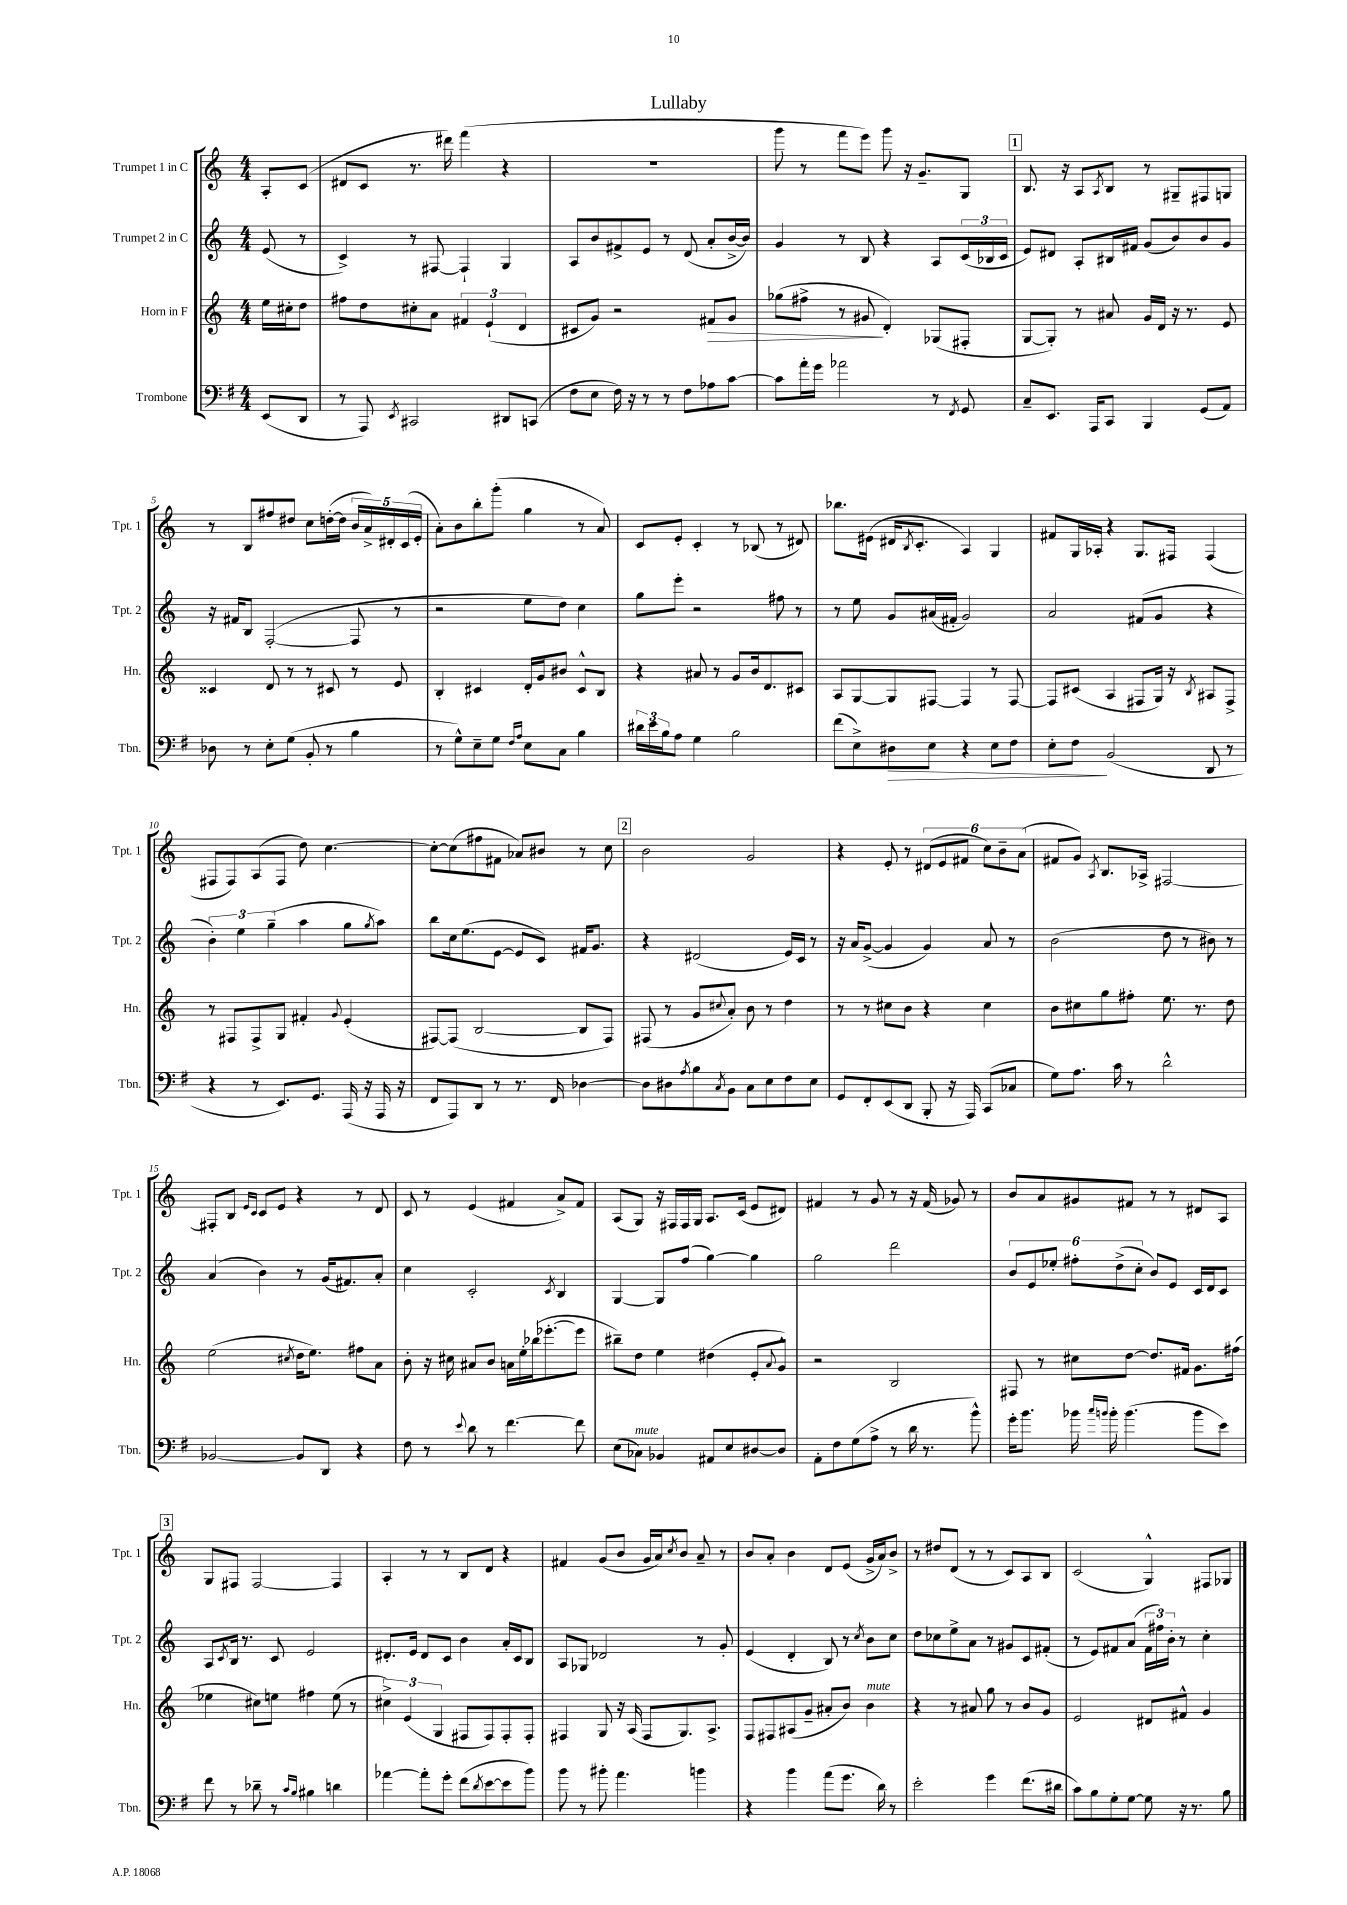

**kern	**kern	**kern	**kern
*staff4	*staff3	*staff2	*staff1
*clefF4	*clefG2	*clefG2	*clefG2
*k[f#]	*k[]	*k[]	*k[]
*M4/4	*M4/4	*M4/4	*M4/4
(8EE/L	16ee\LL	(8e/	8A'/L
.	16cc#'\J	.	.
8DD/J	8dd\J	8r	(8c/J
=	=	=	=
8r	8ff#\L	4c^/)	8d#/L
8AAA/)	8dd\	.	8c/J
8qEE/	.	.	.
2CC#/	8cc#'\	8r	8.r
.	8a\J	[8F#/	.
.	.	.	16ddd#\)
.	6f#/	4F#`/]	(4fff\
.	(6e`/	.	.
8DD#/L	.	4G/	4r
.	6d/	.	.
(8CC/J	.	.	.
=	=	=	=
8F#\L	8c#/L	8A/L	1r
8E\J	8g/J)	8b/	.
16F#\)	2r	8f#^/	.
16r	.	.	.
8r	.	8e/J	.
8r	.	8r	.
8F#\L	.	(8d/	.
8A-\	8f#/L	8a'/L	.
[8c\J	8g/J	[16b^/L	.
.	.	16b/]JJ)	.
=	=	=	=
8c\]L	(8gg-\L	4g/	8ggg\
16a'\L	8ff#^\J	.	8r
16g\JJ	.	.	.
2a-\	8r	8r	8fff\L
.	8g#/	8B/	8eee\J)
.	4d'/)	4r	8ggg\
.	.	.	16r
.	.	.	8.g~/L
8r	(8G-/L	8A/L	.
8qFF#/	.	.	.
8GG/	8F#'/J	(24c/L	8G/J
.	.	24B-/	.
.	.	24c/JJ	.
=	=	=	=
8C~/L	[8G/L	8e/L)	8.B/
8.EE/J	8G'/]J)	8d#/J	.
.	.	.	16r
.	8r	8A'/L	8A/L
16AAA/LK	.	.	.
.	.	.	8qA/
8CC/J	8a#/	16B#/L	8B/J
.	.	16f#/JJ	.
4BBB/	16g/LL	(8g/L	8r
.	16d/JJ	.	.
.	16r	8b/)	8G#~/L
.	8.r	.	.
(8GG/L	.	8b/	8F#/
8AA/J)	8e/	8g/J	8G/J
=	=	=	=
8D-\	4c##/	16r	8r
.	.	16f#/LK	.
8r	.	8B/J	8B/L
8E'\L	8d/	([2F'/	8ff#/
(8G\J	8r	.	8dd#/J
8BB'/	8r	.	8cc\L
8r	8c#/	.	([16dd'\L
.	.	.	16dd\]JJ
4B\	8r	8F/]	20b/LL
.	.	.	20a^/)
.	.	.	20d#'/
.	8e/	8r	.
.	.	.	(20c/
.	.	.	20e'/JJ
=	=	=	=
8r	4B'/	2r	8a'\L)
8G^^\L)	.	.	8b\
8E~\	4c#/	.	8bb'\
8G\J	.	.	(8ggg'\J
16qqF#/LL	.	.	.
16qqA/JJ	.	.	.
8E\L	16d'/LL	8ee\L	4gg\
.	16g/J	.	.
8C\J	8b#/J	8dd\J)	.
4B\	8c#^^/L	4cc\	8r
.	8B/J	.	8a/)
=	=	=	=
24d#\LL	4r	8gg\L	8c/L
24e\	.	.	.
24B\J	.	.	.
8A\J	.	8eee'\J	8e'/J
4G\	8a#/	2r	4c'/
.	8r	.	.
2B\	8g/L	.	8r
.	16b/k	.	(8B-/
.	8.d/	.	.
.	.	8ff#\	8r
.	8c#/J	8r	8d#/)
=	=	=	=
(8f#\L	8A/L	8r	8.bb-\L
8E^\)	[8G/	8ee\	.
.	.	.	(16e#\Jk
8D#\	8G/]	8g/L	16d#/LK
.	.	.	8qB/
.	.	.	8.c'/J
8E\J	[8F#/J	(16a#/L	.
.	.	16f#'/JJ	.
4r	4F#/]	2g/)	4A/)
8E\L	8r	.	4G/
8F#\J	[8F#/	.	.
=	=	=	=
8E'\L	8F#/]L	2a/	8f#/L
8F#\J	(8c#/J	.	16G/L
.	.	.	16A-'/JJ
(2BB/	4A/	.	4r
.	8F#/L	(8f#/L	8.G/L
.	16G/Jk)	8g/J	.
.	16r	.	16F#/Jk
.	8qB/	.	.
8DD/	8A#/L	4r	(4F#/
8r	8F#^/J	.	.
=	=	=	=
4r	8r	6b'\)	8F#/L
.	8F#/L	.	8F#/)
.	.	6ee\	.
8r	8F#^/	.	(8A/
.	.	(6gg~\	.
8.EE/L)	8G/J	.	8F#/J
.	4f#'/	4aa\	8dd\)
8.GG/J	.	.	.
.	.	.	[4.cc\
.	8qqg/	.	.
(16AAA/	(4e'/	8gg\L	.
16r	.	.	.
.	.	8qgg/	.
16AAA/	.	8aa\J)	.
16r	.	.	.
=	=	=	=
8FF#/L	[8F#/L)	8bb\L	8cc'\_L
8AAA/)	(8F#/]J	16cc\k	(8cc\]
.	.	(8.ee\	.
8DD/J	[2B/	.	8ff#\
8r	.	[8e\J	8f#\J
8.r	.	8e/]L	8a-/L)
.	.	8c/J)	8b#/J
16FF#/	.	.	.
[4D-\	8B/]L	16f#/LK	8r
.	.	8.g/J	.
.	8F#/J)	.	8cc\
=	=	=	=
8D-\]L	(8F#/	4r	2b\
8D#\	8r	.	.
8qA/	.	.	.
8B\	8g/L	(2d#/	.
8qC/	8qqcc#/	.	.
8BB\J	8a'/J)	.	.
8C\L	8b\	.	2g/
8E\	8r	.	.
8F#\	4dd\	16e/LL)	.
.	.	16c/JJ	.
8E\J	.	8r	.
=	=	=	=
8GG/L	8r	16r	4r
.	.	16a/LK	.
8FF#'/	8r	([8g^/J	.
(8EE/	8cc#\L	4g/]	8e'/
8DD/J	8b\J	.	8r
8BBB'/	4r	4g/)	(12d#/L
.	.	.	12e/
16r	.	.	.
.	.	.	12f#/J
16AAA/)	.	.	.
(8CC/L	4cc#\	8a/	12cc\L)
.	.	.	12b~\
8C-/J	.	8r	.
.	.	.	(12a\J
=	=	=	=
8G\L)	8b\L	(2b\	8f#/L
8.A\J	8cc#\	.	8g/J)
.	.	.	8qA/
.	8gg\	.	8.B/L
16c\	.	.	.
8r	8ff#'\J	.	.
.	.	.	16A-^/Jk
2d^^\	8.ee\	8dd\	[2F#/
.	.	8r	.
.	8.r	.	.
.	.	8b#\)	.
.	8dd\	8r	.
=	=	=	=
[2BB-/	(2ee\	(4a/	8F#'/]L
.	.	.	8B/J
.	.	.	16qqe/LL
.	.	.	16qqc/JJ
.	.	4b\)	8c/L
.	.	.	8e/J
.	8qcc#/	.	.
8BB-/]L	16dd\LK	8r	4r
.	8.ee\J)	.	.
8DD/J	.	(16g/LK	.
.	.	8.f#/)	.
4r	8ff#\L	.	8r
.	8a\J	8a'/J	8d/
=	=	=	=
8F#\	8b'\	4cc\	8c/
8r	16r	.	8r
.	16cc#\	.	.
8qqe/	.	.	.
8d\	8a#/L	2c'/	(4e/
8r	8b/J	.	.
[4.f#\	16a\LL	.	4f#/
.	16ee'\	.	.
.	(16bb-\J	.	.
.	[8.eee-'\	.	.
.	.	8qc/	.
.	.	4B/	8a^/L)
8f#\]	8eee-\]J	.	8f#/J
=	=	=	=
(8E\L	8bb#~\L)	[4G/	(8A/L
8C-\J)	8dd\J	.	8G/J)
4BB-/	4ee\	8G/]L	16r
.	.	.	16F#/LL
.	.	(8ff/J	16F#/
.	.	.	16G/JJ
8AA#/L	(4dd#\	[4gg\)	8.A/L
8E/	.	.	.
.	.	.	(16c/Jk
[8D#/	8e'/L	4gg\]	8e/L
.	8qqa/	.	.
8D#/]J	8g^^/J)	.	8d#/J)
=	=	=	=
8AA'\L	2r	2gg\	4f#/
8F#\	.	.	.
(8G\	.	.	8r
8A^\J	.	.	8g/
8r	2B/	2ddd\	8r
16d\	.	.	16r
8.r	.	.	(16f#/
.	.	.	8g-/)
8b^^\)	.	.	8r
=	=	=	=
16g'\LK	8F#/	12b/L	8b/L
8.b\J	.	.	.
.	.	12e/	.
.	8r	.	8a/
.	.	12ee-'/J	.
16b-\	8cc#\L	12ff#'\L	8g#/
16qqcc/LL	.	.	.
16qqb/JJ	.	.	.
16b'\	.	.	.
.	.	(12dd^\	.
(4.b\	[8dd\J	.	8f#/J
.	.	12cc'\J	.
.	8.dd/]L	8b/L)	8r
.	.	8e/J	8r
.	16f#/Jk	.	.
8b\L	8.g\L	16c/LL	8d#/L
.	.	16d/J	.
8e\J)	.	8c/J	8A/J
.	(16ff#\Jk	.	.
=	=	=	=
8f#\	4ee-\	8A/L	8G/L
.	.	8qc/	.
8r	.	16B/Jk	8F#/J
.	.	8.r	.
8d-~\	8cc#\L)	.	[2F#/
8r	8ee\J	8c/	.
16qqc/LL	.	.	.
16qqB/JJ	.	.	.
4B#\	4ff#\	2e/	.
4d\	(8ee\	.	4F#/]
.	8r	.	.
=	=	=	=
[4a-\	6cc#^\)	8.d#'/L	4A'/
.	(6e/	.	.
.	.	16e/Jk	.
8a-'\]L	.	8d#/L	8r
.	6G/	.	.
8g'\J	.	8c/J	8r
(8f#\L	8F#/L	4b\	8B/L
8qd/	.	.	.
[8e\	8F#/)	.	8d/J
8e\]	8F#'/	16a'/LL	4r
.	.	16c/J	.
8b\J)	8F#'/J	8B/J	.
=	=	=	=
8b\	4F#/	8A/L	4f#/
8r	.	8G-/J	.
8b#'\	8G/	2d-/	(8g/L
4.a\	16r	.	8b/J
.	(16A/	.	.
.	8F#/L	.	16g/LL
.	.	.	16a/J)
.	.	.	8qcc/
.	8.G/)	.	8b/J
4b\	.	8r	8a~/
.	8.A^/J	.	.
.	.	8g'/	8r
=	=	=	=
4r	8F/L	(4e/	8b/L
.	8F#/	.	8a'/J
4b\	(8A#/	4d'/	4b\
.	8g~/J	.	.
(8a\L	8a#'/L	8B/)	8d/L
8.g\J	8b/J)	8r	(8e/J
.	.	8qcc/	.
.	4b\	8b\L	16g^/LL
16d\)	.	.	16a/J)
8r	.	8cc\J	8b^/J
=	=	=	=
2e'\	4r	8dd\L	8r
.	.	8cc-\	8dd#/L
.	8r	8ee^\	(8d/J
.	8a#/	8a\J	8r
4g\	8gg\	8r	8r
.	8r	8g#/L	8c/L)
(8.f#\L	8b/L	8c/	8A/
.	8g/J	(8f#'/J	8B/J
16d#\Jk	.	.	.
=	=	=	=
8c\L)	2e/	8r	(2c/
8B\	.	8e/L)	.
8G'\	.	8f#/	.
[8G\J	.	(8a/J	.
8G\]	8d#/L	24f#\LL	4G^^/)
.	.	24ff#\)	.
.	.	24b'\JJ	.
16r	8f#^^/J	8r	.
8.r	.	.	.
.	4g/	4cc'\	8F#/L
8B\	.	.	8G-/J
==	==	==	==
*-	*-	*-	*-
